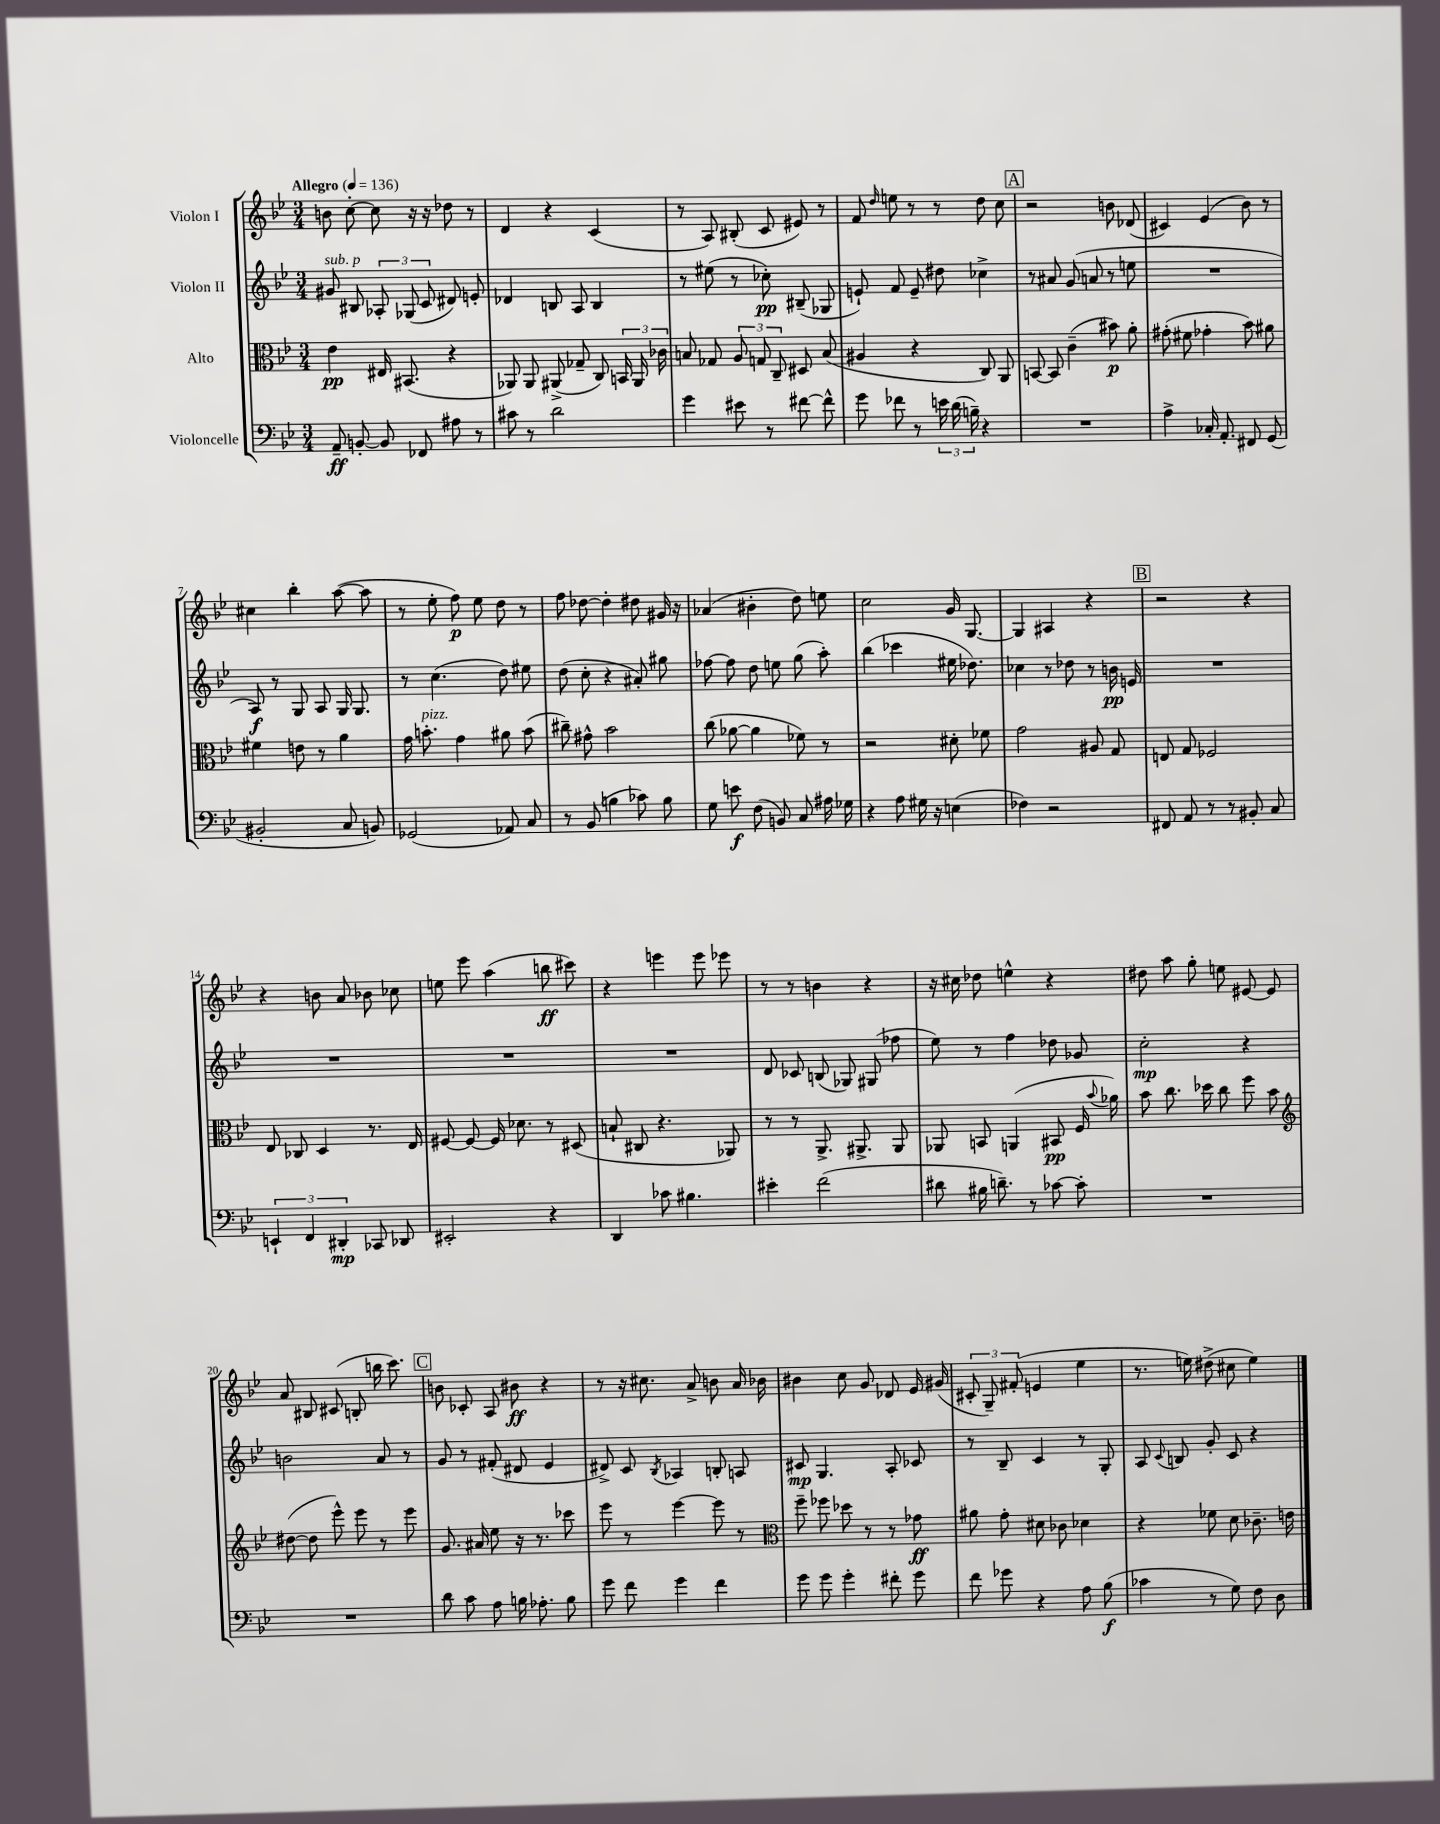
<<
\new StaffGroup <<
\new Staff = "s0" \with { instrumentName = "Violon I" } {
    \clef treble \key bes \major \numericTimeSignature \time 3/4 \tempo "Allegro" 4 = 136
    \autoBeamOff b'8 c''8~-. c''8 r16 r16 des''8 r8 |
    d'4 r4 c'4( |
    r8 a8) bis8-.( c'8 eis'8) r8 |
    f'8 \grace { d''16 } e''8 r8 r8 d''8 c''8 |
    \mark \markup { \box "A" } r2 b'8 des'8( |
    cis'4) ees'4( bes'8) r8 |
    cis''4 bes''4-. a''8~( a''8 |
    r8 ees''8-. f''8\p) ees''8 d''8 r8 |
    f''8 des''8~ des''4-. dis''8 gis'16 r16 |
    aes'4( bis'4-. d''8) e''8 |
    c''2 g'16 g8.~ |
    g4 ais4 r4 |
    \mark \markup { \box "B" } r2 r4 |
    r4 b'8 a'8 bes'8 ces''8 |
    e''8 ees'''8 a''4( b''8\ff cis'''8) |
    r4 e'''4 e'''8 ees'''8 |
    r8 r8 b'4 r4 |
    r16 cis''16 des''8 e''4-^ r4 |
    dis''8 a''8 g''8-. e''8 eis'8~ eis'8 |
    a'8 bis8 cis'8( b8-. b''16 c'''8.) |
    \mark \markup { \box "C" } b'8 ces'8-. a8 bis'8\ff r4 |
    r8 r16 cis''8. a'8-> b'8 a'16 bes'16 |
    bis'4 c''8 g'8 des'8 ees'16 gis'16( |
    \tuplet 3/2 { cis'8-. g8--) fis'8-.( } e'4 ees''4 |
    r8. e''16) dis''8->( cis''8 e''4) \bar "|." |
}
\new Staff = "s1" \with { instrumentName = "Violon II" } {
    \clef treble \key bes \major \numericTimeSignature \time 3/4
    \autoBeamOff gis'8^\markup { \italic "sub. p" } bis8 \tuplet 3/2 { aes8-. ges8( c'8 } dis'8) e'8-. |
    des'4 b8 a8 b4 |
    r8 eis''8( r8 ces''8-.\pp) bis8--( ges8 |
    e'8-!) f'8 e'8-- dis''8 ces''4-> |
    \mark \markup { \box "A" } r8 ais'8 g'8( a'8 r8 e''8 |
    R2. |
    a8\f) r8 g8 a8 g16 g8. |
    r8 c''4.( d''8) eis''8 |
    d''8( c''8-. r4 ais'8-.) gis''8 |
    fes''8~ fes''8 d''8 e''8 g''8( a''8-.) |
    bes''4( ces'''4 eis''16 des''8.) |
    ces''4 r8 des''8 r8 b'16\pp e'16 |
    \mark \markup { \box "B" } R2. |
    R2. |
    R2. |
    R2. |
    d'8 ces'8 b8( ges8) gis8( fes''8 |
    ees''8) r8 f''4 des''8 ges'8 |
    c''2-.\mp r4 |
    b'2 a'8 r8 |
    \mark \markup { \box "C" } g'8 r8 fis'8-.( dis'8 ees'4 |
    dis'8->) c'8 \acciaccatura { bes8 } aes4 b8-. a8 |
    cis'8\mp g4. a8-. ces'8 |
    r8 bes8-- c'4 r8 g8-. |
    a8 \appoggiatura { c'8 } b8 g'8-. c'8 r4 \bar "|." |
}
\new Staff = "s2" \with { instrumentName = "Alto" } {
    \clef alto \key bes \major \numericTimeSignature \time 3/4
    \autoBeamOff ees'4\pp eis16 bis,8.( r4 |
    aes,8) aes,8 ais,8->( ges8-- c8) \tuplet 3/2 { b,16 ais,16 ces'16 } |
    b8 ges8 \tuplet 3/2 { a8 g8 c8-- } dis8 b8( |
    ais4 r4 c8) a,8 |
    \mark \markup { \box "A" } b,8~ b,8 c'4--( bis'8\p) a'8-. |
    gis'8-.( fis'8 ges'4-. bes'8) ais'8 |
    fis'4 e'8 r8 a'4 |
    g'16 b'8.-.^\markup { \italic "pizz." } g'4 ais'8 b'8( |
    cis''8--) gis'8-^ bes'2 |
    c''8( aes'8~ aes'4 fes'8) r8 |
    r2 dis'8-. fes'8 |
    g'2 ais8 g8 |
    \mark \markup { \box "B" } e8 g8 fes2 |
    ees8 ces8 d4 r8. ees16 |
    fis8~ fis8~ fis16 des'8. r8 dis8( |
    b8-! cis8 r4. aes,8) |
    r8 r8 a,8.-> ais,8.-> ais,8 |
    aes,8 b,8 a,4( bis,8\pp f16 \appoggiatura { bes'8 } aes'16) |
    bes'8 c''8. des''16 c''8 f''8 bes'8 |
    \clef treble dis''8~( dis''8 ees'''8-^) ees'''8 r8 ees'''8 |
    \mark \markup { \box "C" } g'8. ais'16 ees''8 r16 r8. ces'''8 |
    ees'''8 r8 ees'''4~ ees'''8 r8 |
    \clef alto f''8-- fes''8 des''8 r8 r8 ges'8\ff |
    ais'8 g'8-. dis'8 ces'8 des'4 |
    r4 fes'8 d'8 ces'8.-- e'16 \bar "|." |
}
\new Staff = "s3" \with { instrumentName = "Violoncelle" } {
    \clef bass \key bes \major \numericTimeSignature \time 3/4
    \autoBeamOff a,8--\ff b,8~-. b,8 fes,8 ais8 r8 |
    cis'8 r8 d'2 |
    g'4 eis'8 r8 fis'8~ fis'8-^ |
    g'8 fes'8 r8 \tuplet 3/2 { e'16 d'16( b16--) } r4 |
    \mark \markup { \box "A" } R2. |
    a4-> ces16-. a,8.-. fis,8 g,8( |
    bis,2-. c8 b,8) |
    ges,2( aes,8) c8 |
    r8 bes,8( b4 ces'8) b8 |
    g8 e'8\f f8( b,8) c8 ais16 ges16 |
    r4 a8 gis16 r16 e4( |
    fes4) r2 |
    \mark \markup { \box "B" } fis,8 a,8 r8 r8 bis,8-. c8 |
    \tuplet 3/2 { e,4-! f,4 dis,4-.\mp } ces,8 des,8 |
    eis,2-. r4 |
    d,4 ces'8 bis4. |
    eis'4-. f'2( |
    dis'8 bis16 d'8.--) r8 ces'8~ ces'8-. |
    R2. |
    R2. |
    \mark \markup { \box "C" } d'8 c'8 a8 b16 aes8.-. b8 |
    g'8 f'8 g'4 f'4 |
    g'8 g'8 g'4-. fis'8-. g'8 |
    f'8 ges'8 r4 a8 bes8\f( |
    ces'4 r8 g8) f8 d8 \bar "|." |
}
>>
>>
